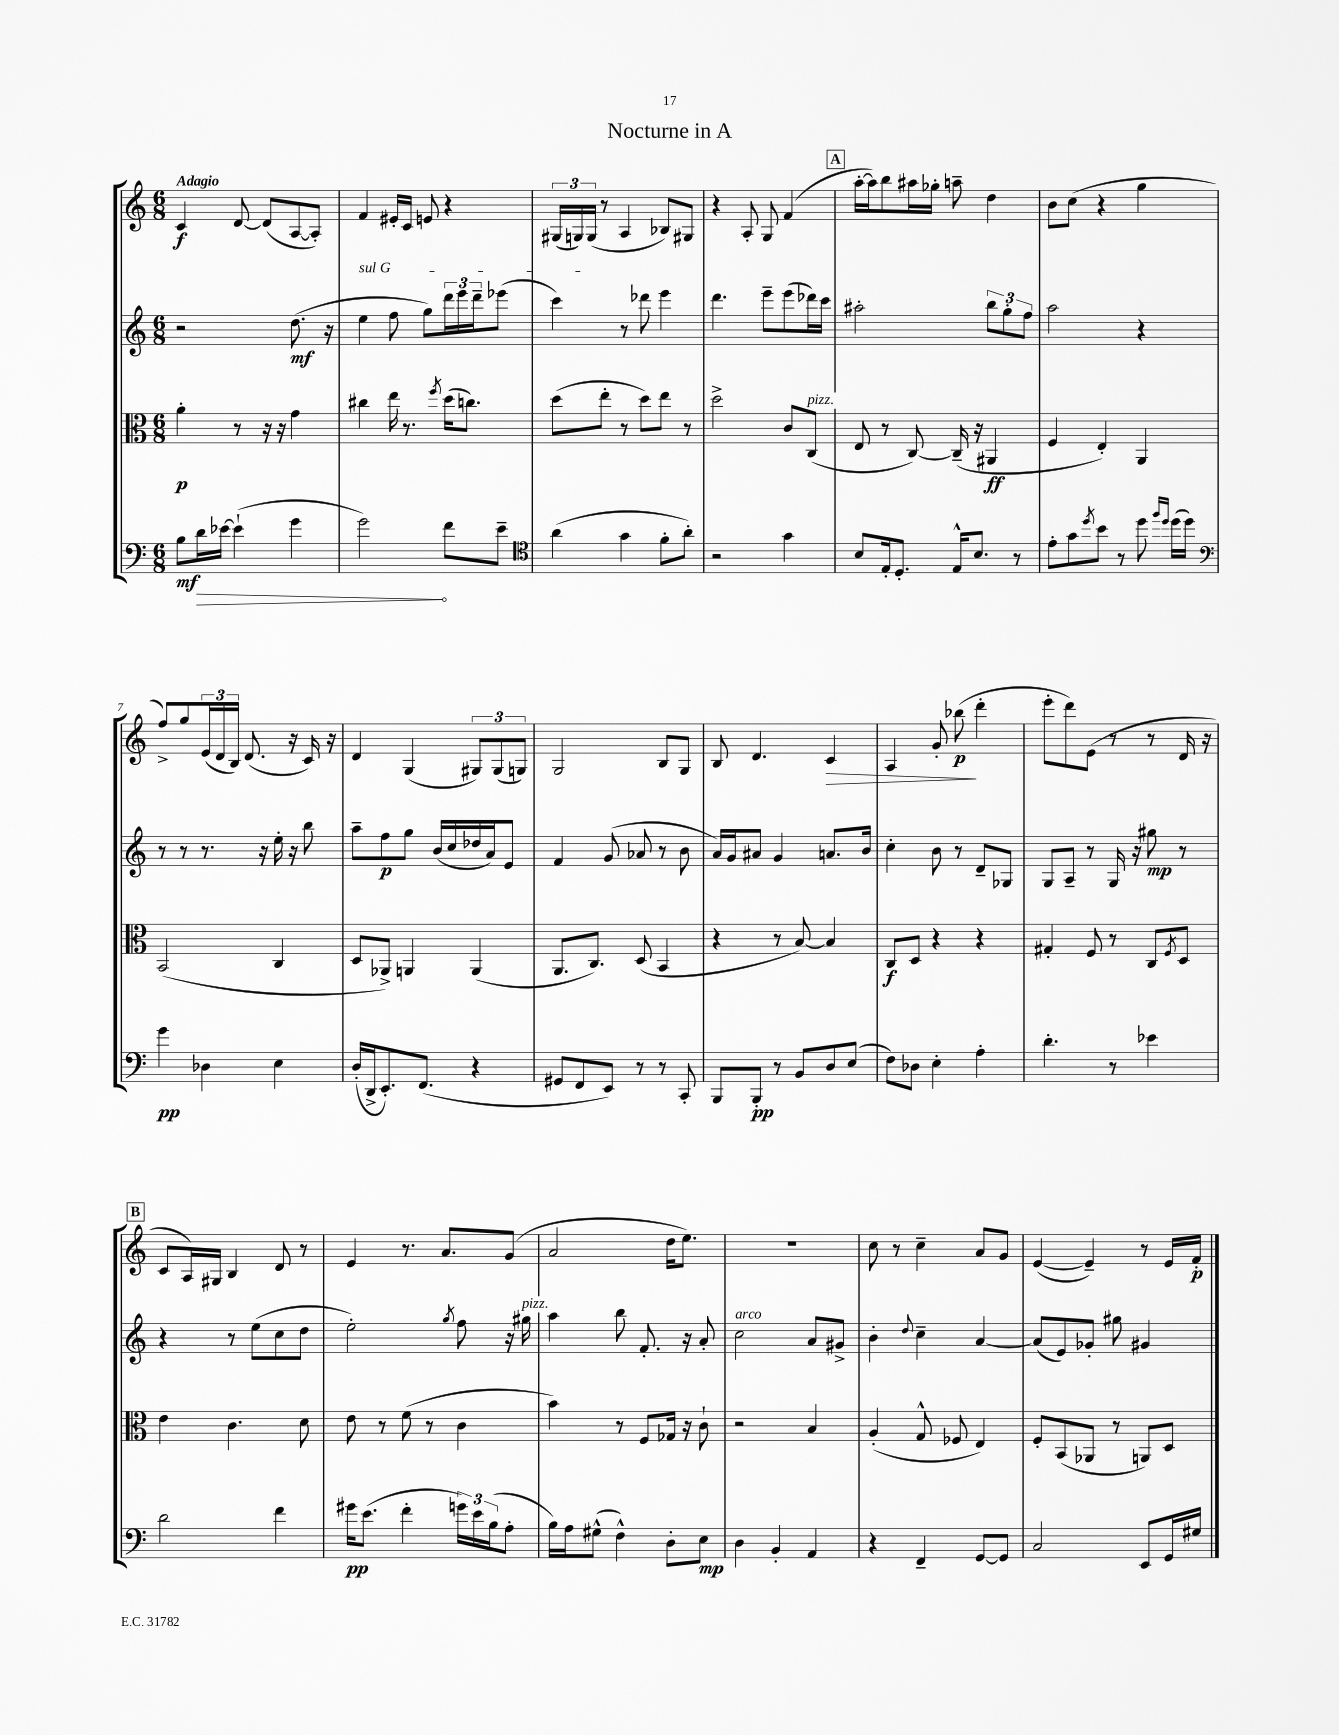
\header { title = "Nocturne in A" }
<<
\new StaffGroup <<
\new Staff = "s0" {
    \clef treble \key c \major \numericTimeSignature \time 6/8 \tempo "Adagio"
    c'4\f d'8~ d'8( a8~ a8-.) |
    f'4 eis'16-. c'16 e'8 r4 |
    \tuplet 3/2 { gis16( g16) g16( } r8 a4 bes8) gis8 |
    r4 a8-. g8 f'4( |
    \mark \markup { \box "A" } a''16~-. a''16) b''8 ais''16 ges''16-. a''8-- d''4 |
    b'8 c''8( r4 g''4 |
    f''8->) g''8 \tuplet 3/2 { e'16( d'16 b16) } d'8.( r16 c'16) r16 |
    d'4 g4( \tuplet 3/2 { gis8) gis8( g8) } |
    g2 b8 g8 |
    b8 d'4. c'4\> |
    a4 g'8-. bes''8\p\!( d'''4-. |
    e'''8-. d'''8) e'8( r8 r8 d'16 r16 |
    \mark \markup { \box "B" } c'8 a16) gis16 b4 d'8 r8 |
    e'4 r8. a'8. g'8( |
    a'2 d''16 e''8.) |
    R2. |
    c''8 r8 c''4-- a'8 g'8 |
    e'4~( e'4--) r8 e'16 f'16-.\p \bar "|." |
}
\new Staff = "s1" {
    \clef treble \key c \major \numericTimeSignature \time 6/8
    r2 d''8.\mf( r16 |
    \once \override TextSpanner.bound-details.left.text = \markup { \italic "sul G" } e''4\startTextSpan f''8 g''8) \tuplet 3/2 { d'''16 e'''16 d'''16-- } ees'''8( |
    c'''4\stopTextSpan) r8 des'''8 e'''4 |
    d'''4. e'''8-- e'''8( des'''16) c'''16 |
    \mark \markup { \box "A" } ais''2-. \tuplet 3/2 { b''8 g''8-. f''8 } |
    a''2 r4 |
    r8 r8 r8. r16 e''16-. r16 b''8 |
    a''8-- f''8\p g''8 b'16( c''16 des''16 a'16) e'8 |
    f'4 g'8( aes'8 r8 b'8 |
    a'16) g'16 ais'8 g'4 a'8. b'16 |
    c''4-. b'8 r8 d'8-- ges8 |
    g8 a8-- r8 g16 r16 gis''8\mp r8 |
    \mark \markup { \box "B" } r4 r8 e''8( c''8 d''8 |
    e''2-.) \acciaccatura { g''8 } f''8 r16 gis''16^\markup { \italic "pizz." } |
    a''4 b''8 f'8.-. r16 a'8-. |
    c''2^\markup { \italic "arco" } a'8 gis'8-> |
    b'4-. \appoggiatura { d''8 } c''4-- a'4~ |
    a'8( e'8) ges'8-. gis''8 gis'4 \bar "|." |
}
\new Staff = "s2" {
    \clef alto \key c \major \numericTimeSignature \time 6/8
    a'4-.\p r8 r16 r16 g'4 |
    cis''4 e''16 r8. \acciaccatura { f''8 } d''16( c''8.) |
    d''8( e''8-. r8 d''8) e''8 r8 |
    d''2-> c'8 c8^\markup { \italic "pizz." }( |
    \mark \markup { \box "A" } e8 r8 c8~) c16--( r16 ais,4\ff |
    f4 e4-.) a,4 |
    b,2( c4 |
    d8 aes,8->) a,4 a,4( |
    a,8. c8.) d8( b,4 |
    r4 r8 b8~) b4 |
    c8\f d8 r4 r4 |
    gis4-. f8 r8 c8 \acciaccatura { f8 } d8 |
    \mark \markup { \box "B" } e'4 c'4. d'8 |
    e'8 r8 f'8( r8 c'4 |
    b'4) r8 f8 ges16 r16 c'8-! |
    r2 b4 |
    a4-.( g8-^ fes8 e4) |
    f8-. b,8( aes,8 r8 a,8) d8 \bar "|." |
}
\new Staff = "s3" {
    \clef bass \key c \major \numericTimeSignature \time 6/8
    b8\mf \once \override Hairpin.circled-tip = ##t d'16\> ees'16~ ees'4-!( g'4 |
    g'2\!) f'8 e'8-- |
    \clef tenor a'4( g'4 f'8-. a'8-.) |
    r2 g'4 |
    \mark \markup { \box "A" } b8 e16-. d8.-. e16-^ b8. r8 |
    e'8-. g'8 \acciaccatura { d''8 } b'8 r8 d''8 \grace { f''16 d''16 } d''16( d''16) |
    \clef bass g'4\pp des4 e4 |
    d16-.( d,16-> e,8.-.) f,8.( r4 |
    gis,8 f,8 e,8) r8 r8 c,8-. |
    b,,8 b,,8-.\pp r8 b,8 d8 e8( |
    f8) des8 e4-. a4-. |
    d'4.-. r8 ees'4 |
    \mark \markup { \box "B" } d'2 f'4 |
    gis'16\pp e'8.( f'4-. \tuplet 3/2 { g'16) e'16 b16( } a8-. |
    b16) a16 gis8-^( f4-^) d8-. e8\mp |
    d4 b,4-. a,4 |
    r4 f,4-- g,8~ g,8 |
    c2 e,8 g,16 gis16 \bar "|." |
}
>>
>>
